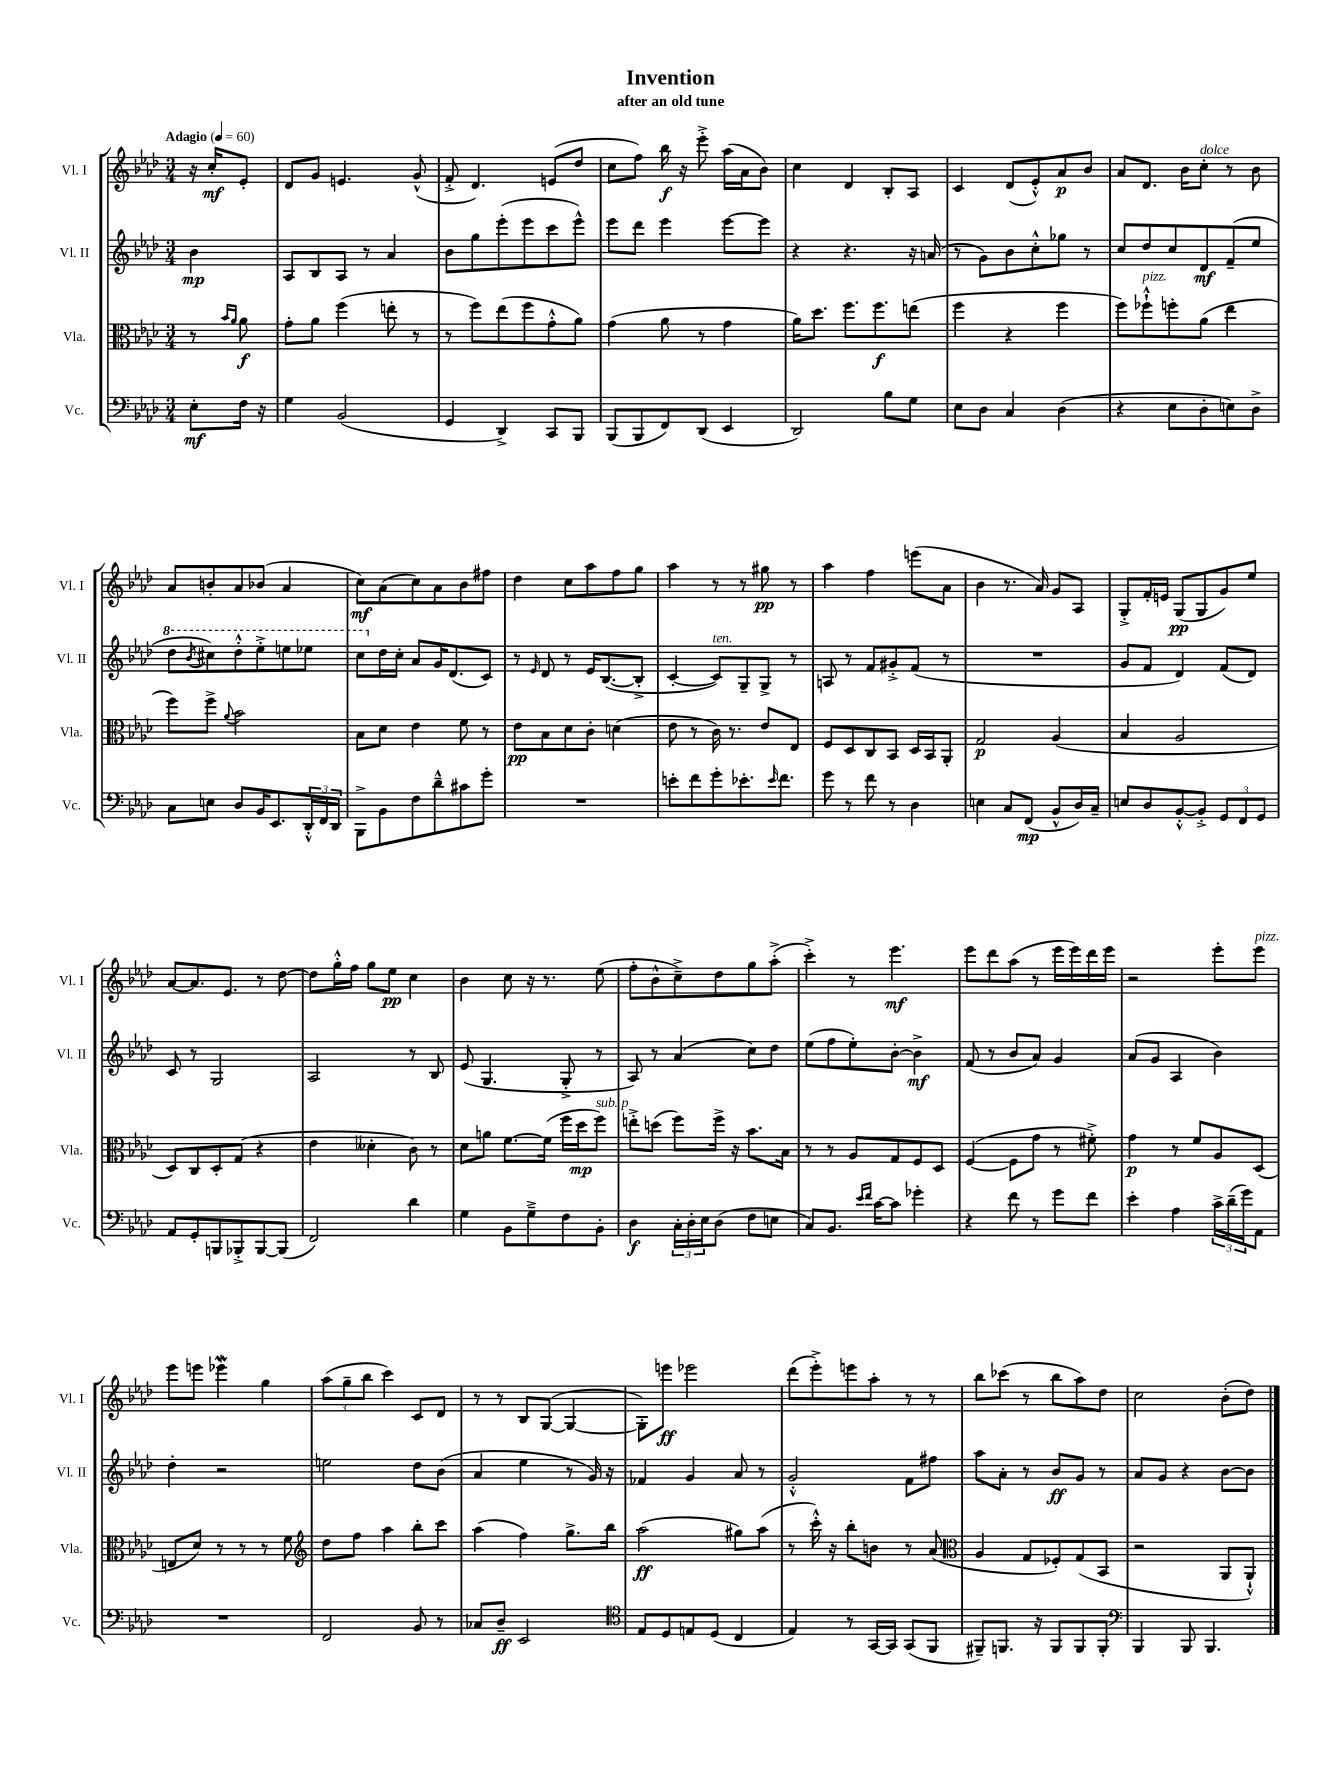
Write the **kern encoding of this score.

**kern	**kern	**kern	**kern
*staff4	*staff3	*staff2	*staff1
*clefF4	*clefC3	*clefG2	*clefG2
*k[b-e-a-d-]	*k[b-e-a-d-]	*k[b-e-a-d-]	*k[b-e-a-d-]
*M3/4	*M3/4	*M3/4	*M3/4
*MM60	*MM60	*MM60	*MM60
8E-'	8r	4b-	16r
.	.	.	16cc'
.	16qqb-	.	.
.	16qqa-	.	.
16F	8a-	.	8e-'
16r	.	.	.
=	=	=	=
4G	8g'	8A-	8d-
.	8a-	8B-	8g
(2BB-	(4ff	8A-	4.e
.	.	8r	.
.	8ee'	4a-	.
.	8r	.	(8g^^
=	=	=	=
4GG	8r	8b-	8f'^
.	8ff)	8gg	4.d-)
4DD-^)	(8ee-	(8eee-'	.
.	8ff	8eee-	.
8CC	8g'^^	8ccc	(8e
8BBB-	8a-)	8eee-^^)	8dd-
=	=	=	=
(8BBB-	(4g	8eee-	8cc
8BBB-	.	8ddd-	8ff)
8FF)	8a-	4eee-	16bb-
.	.	.	16r
(8DD-	8r	.	8eee-'^
4EE-	4g	[8eee-	(16aa-
.	.	.	16a-
.	.	8eee-]	8b-)
=	=	=	=
2DD-)	16a-)	4r	4cc
.	8.dd-	.	.
.	8.ff	4.r	4d-
.	8.ff	.	.
8B-	.	.	8B-'
8G	(8ee	16r	8A-
.	.	(16a	.
=	=	=	=
8E-	4ff	8r	4c
8D-	.	8g)	.
4C	4r	8b-	(8d-
.	.	8cc'^^	8e-'^^)
(4D-	4ff	8gg-	8a-
.	.	8r	8b-
=	=	=	=
4r	8ff)	8cc	8a-
.	8ff-`^^	8dd-	8.d-
8E-	8ff'	8cc	.
.	.	.	16b-
8D-'	(8a-	8d-	8cc'
8E)	4ee-	(8f~	8r
8D-^	.	8ee-	8b-
=	=	=	=
8C	8ff)	8ddd-	8a-
.	.	8qbb-	.
8E	8ff^	8ccc#)	8b'
.	8qqa-	.	.
8D-	2b-	8ddd-'^^	8a-
16BB-	.	8eee-'^	(8b-
8.EE-	.	.	.
.	.	8eee	4a-
24DD-'^^	.	8eee-	.
24FF	.	.	.
24DD-	.	.	.
=	=	=	=
8BBB-^	8B-	8ccc	8cc)
8BB-	8d-	16dd-	(8a-
.	.	16cc'	.
8F	4e-	8a-	8cc)
8d-~^^	.	16g	8a-
.	.	(8.d-	.
8c#	8f	.	8b-
8g'	8r	8c)	8ff#
=	=	=	=
2.r	8e-	8r	4dd-
.	.	16qqe-	.
.	8B-	8d-	.
.	8d-	8r	8cc
.	8c'	16e-	8aa-
.	.	([8.B-	.
.	(4d	.	8ff
.	.	8B-'^]	8gg
=	=	=	=
8e'	8e-	[4c'	4aa-
8f	8r	.	.
8g'	16c)	8c])	8r
.	8.r	.	.
8.e-'	.	8G~	8r
.	8e-	8G^	8gg#
16qqe-	.	.	.
8.f	.	.	.
.	8E-	8r	8r
=	=	=	=
8g	8F	8A	4aa-
8r	8D-	8r	.
8f	8C	8f	4ff
8r	8BB-	8g#'^	.
4D-	16D-	(8f	(8eee
.	16BB-	.	.
.	8AA-'	8r	8a-
=	=	=	=
4E	2G	2.r	4b-
8C	.	.	8.r
(8FF	.	.	.
.	.	.	16a-)
8BB-^^	(4A-	.	8g
16D-)	.	.	8A-
16C~	.	.	.
=	=	=	=
8E	4B-	8g	8G'^
8D-	.	8f	16f'
.	.	.	16e
[8BB-'^^	2A-	4d-)	(8G
8BB-'^]	.	.	8G
12GG	.	(8f	8g)
12FF	.	.	.
.	.	8d-)	8ee-
12GG	.	.	.
=	=	=	=
8AA-	8D-)	8c	[8a-
8GG'	8C	8r	8.a-]
8BBB	8D-'	2G	.
.	.	.	8.e-
8BBB-'^	(8G	.	.
[8BBB-	4r	.	8r
(8BBB-]	.	.	[8dd-
=	=	=	=
2FF)	4e-	2A-	8dd-]
.	.	.	16gg'^^
.	.	.	16ff
.	4d--'	.	8gg
.	.	.	8ee-
4d-	8c)	8r	4cc
.	8r	8B-	.
=	=	=	=
4G	8d-	(8e-	4b-
.	8a	4.G	.
8BB-	[8.f	.	8cc
8G~^	.	.	16r
.	(16f]	.	8.r
8F	16ff	8G'^	.
.	16dd-	.	.
8BB-'	8ff)	8r	(8ee-
=	=	=	=
4D-	8ee'^	8A-)	8ff'
.	(8dd	8r	8b-^^
24C'	8ff)	(4a-	8cc~^)
24D-'	.	.	.
24E-	.	.	.
(8D-	16ff^	.	8dd-
.	16r	.	.
8F	8.b-	8cc)	8gg
8E	.	8dd-	(8aa-'^
.	16B-	.	.
=	=	=	=
8C)	8r	(8ee-	4ccc'^)
8.BB-	8r	8ff	.
.	8A-	8ee-')	8r
16qqe-	.	.	.
16qqf	.	.	.
[16c	.	.	.
8c]	8G	[8b-'	4.eee-
4g-'	8F	4b-^]	.
.	8D-	.	.
=	=	=	=
4r	([4F	(8f	8eee-
.	.	8r	8ddd-
8f	8F]	8b-	(8aa-
8r	8g	8a-)	8r
8g	8r	4g	16eee-
.	.	.	16eee-)
8f	8f#'^)	.	16ddd-
.	.	.	16eee-
=	=	=	=
4e-'	4g	(8a-	2r
.	.	8g	.
4A-	8r	4A-	.
.	8f	.	.
24c^	8A-	4b-)	8eee-'
(24d-~	.	.	.
24g)	.	.	.
8AA-	(8D-	.	8eee-
=	=	=	=
2.r	8E	4dd-'	8eee-
.	8d-)	.	8eee
.	8r	2r	4eee-
.	8r	.	.
.	8r	.	4gg
.	8f	.	.
=	=	=	=
*	*clefG2	*	*
2FF	8dd-	2ee	(12aa-
.	.	.	12gg~
.	8ff	.	.
.	.	.	12bb-
.	4aa-	.	4ccc)
8BB-	8bb-'	8dd-	8c
8r	8ccc	(8b-	8d-
=	=	=	=
8C-	(4aa-	4a-	8r
8D-~	.	.	8r
2EE-	4ff)	4ee-	8B-
.	.	.	([8G
.	8.gg^	8r	4G_
.	.	16g)	.
.	16bb-	16r	.
=	=	=	=
*clefC4	*	*	*
8E-	(2aa-	4f-	8G'])
8D-	.	.	8eee
8E	.	4g	2eee-
(8D-	.	.	.
4C	8gg#)	8a-	.
.	(8aa-	8r	.
=	=	=	=
4E-)	8r	2g'^^	(8ddd-
.	16ccc'^^)	.	8eee-'^)
.	16r	.	.
8r	8bb-'	.	8eee
[16GG	8b	.	8aa-'
16GG]	.	.	.
(8GG	8r	8f	8r
8FF	(8a-	8ff#	8r
=	=	=	=
*	*clefC3	*	*
8FF#~)	4A-	8aa-	8bb-
8.FF	.	8a-'	(8ccc-
.	8G	8r	8r
16r	.	.	.
8FF	8F-')	8b-	8bb-
8FF	(8G	8g	8aa-)
8FF'	8BB-	8r	8dd-
=	=	=	=
*clefF4	*	*	*
4BBB-	2r	8a-	2cc
.	.	8g	.
8BBB-	.	4r	.
4.BBB-	.	.	.
.	8AA-	[8b-	(8b-'
.	8AA-`^^)	8b-]	8dd-)
==	==	==	==
*-	*-	*-	*-
